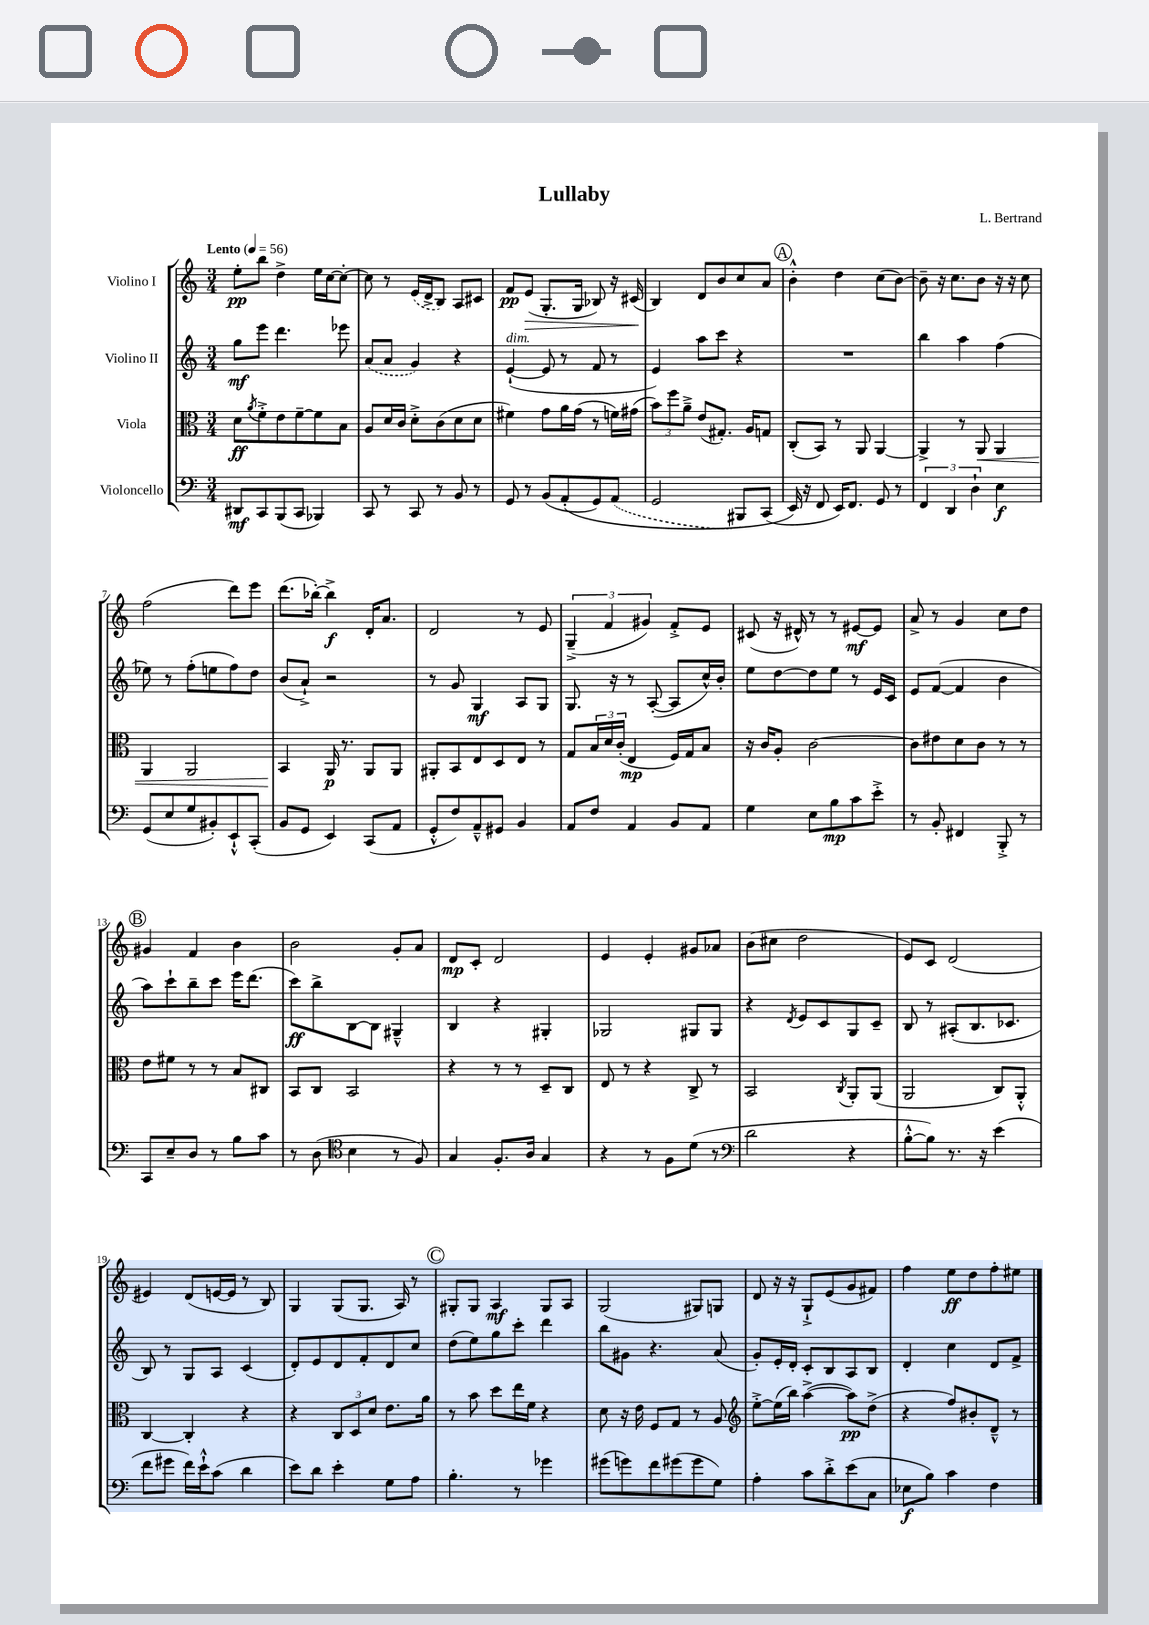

**kern	**kern	**kern	**kern
*staff4	*staff3	*staff2	*staff1
*clefF4	*clefC3	*clefG2	*clefG2
*k[]	*k[]	*k[]	*k[]
*M3/4	*M3/4	*M3/4	*M3/4
*MM56	*MM56	*MM56	*MM56
8DD#	8d	8gg	8ee'
.	8qa	.	.
8CC	8f'^	8eee	8bb
(8BBB	8e	4.ddd	4dd^
8CC	[8f~	.	.
4BBB-)	8f]	.	16ee
.	.	.	[16cc
.	8B	8eee-	8cc'_
=	=	=	=
8CC	8A	(8a	8cc]
8r	16d	8a	8r
.	16c	.	.
8CC	8d'^	4g)	(16e
.	.	.	16d^
8r	(8c	.	8B)
8BB	8d	4r	8A
8r	8d	.	8c#
=	=	=	=
8GG	4f#)	([4e`	8f
8r	.	.	(8e
(8BB	8g	8e]	8.G'
&(8AA'	16a	8r	.
.	(16g	.	16G
8GG)	8r	8f	8B-)
(8AA	16f)	8r	16r
.	(16g#	.	(16c#
=	=	=	=
2GG	12b)	4e)	4B)
.	12ff	.	.
.	12a~^	.	.
.	(8e	8aa	8d
.	8.G#')	8ccc	8b
8BBB#)	.	4r	8cc
.	16A	.	.
(8CC	8G	.	8a
=	=	=	=
16EE&)	(8C'	2.r	4b'^^
16r	.	.	.
8FF	8BB)	.	.
16EE)	8r	.	4dd
8.FF	.	.	.
.	8AA	.	.
8GG	[4AA	.	(8cc
8r	.	.	[8b)
=	=	=	=
6FF	4AA^]	4bb	8b~]
.	.	.	16r
6DD	.	.	.
.	.	.	8.cc
.	8r	4aa	.
6D`	.	.	.
.	8AA	.	8b
4E	4AA	(4ff	16r
.	.	.	16r
.	.	.	8cc
=	=	=	=
(8GG	4AA	8ee-)	(2ff
8E	.	8r	.
8G	2AA	(8ff'	.
8BB#')	.	8ee	.
8EE`^^	.	8ff)	8ddd)
(8CC'	.	8dd	8eee
=	=	=	=
8BB	4BB	(8b	(8.ddd
8GG	.	8a`^)	.
.	.	.	[16bb-')
4EE)	16AA	2r	4bb-^]
.	8.r	.	.
(8CC	8AA	.	16d'
.	.	.	8.a
8AA	8AA	.	.
=	=	=	=
8GG'^^	8AA#'	8r	2d
8F)	8BB	8g	.
8AA~^^	8E	4G	.
8GG#	8D	.	.
4BB	8E	8A	8r
.	8r	8G	8e
=	=	=	=
8AA	8G	8.G	(6G~^
8F	24B	.	.
.	24d	.	6f
.	.	16r	.
.	(24c'	.	.
4AA	4E	8r	.
.	.	.	6g#)
.	.	([8A'	.
8BB	16F)	8A]	8f'^
.	16G	.	.
8AA	8B	16cc^^)	8e
.	.	16b'	.
=	=	=	=
4G	16r	8ee	(8c#
.	16c	.	.
.	8A'	[8dd	16r
.	.	.	16d#^^)
8E	[2c	8dd]	8r
8B	.	8ee	8r
8c	.	8r	[8e#
8e'^	.	16e	8e#]
.	.	16c	.
=	=	=	=
8r	8c]	8e	8a^
8BB'	8e#	([8f	8r
4FF#	8d	4f]	4g
.	8c	.	.
8BBB'^	8r	4b	8cc
8r	8r	.	8dd
=	=	=	=
8CC	8e	8aa)	4g#
8E~	8f#	8ccc`	.
8D	8r	8bb~	4f
8r	8r	8ccc	.
8B	8B	16eee	4b
.	.	(8.ddd	.
8c	8C#	.	.
=	=	=	=
8r	8BB	8ccc)	2b
(8D	8C	8bb^	.
*clefC4	*	*	*
4B	2BB	[8B	.
.	.	8B]	.
8r	.	4G#~^^	8g'
8F)	.	.	8a
=	=	=	=
4G	4r	4B	8d
.	.	.	8c'
8.F'	8r	4r	2d
.	8r	.	.
16A	.	.	.
4G	8D~	4G#'	.
.	8C	.	.
=	=	=	=
4r	8E	2G-	4e
.	8r	.	.
8r	4r	.	4e'
8F	.	.	.
(8d	8C^	8G#	8g#
8r	8r	8G#	8a-
=	=	=	=
*clefF4	*	*	*
2d	2BB	4r	(8b
.	.	.	8cc#
.	.	8qd	.
.	.	8e	2dd
.	.	8c	.
.	8qC	.	.
4r	8AA'	8G	.
.	(8AA	8c~	.
=	=	=	=
[8B'^^	2AA	8B	8e)
8B])	.	8r	8c
8.r	.	(8A#'	(2d
.	.	8.B	.
16r	.	.	.
(4e	8C)	.	.
.	.	8.c-	.
.	8AA'^^	.	.
=	=	=	=
8f	[4C	8B)	4e#)
8g#	.	8r	.
16f)	4C']	8G	(8d
16e`^^	.	.	.
(8c	.	8A	[16e
.	.	.	16e]
4d	4r	(4c	8r
.	.	.	8B)
=	=	=	=
8e)	4r	8d')	4G
8d	.	8e	.
4e'	12C	8d	(8G
.	12D	.	.
.	.	8f'	8.G
.	12d	.	.
8G	8.e	8d	.
.	.	.	16A)
8A	.	8cc	8r
.	16a	.	.
=	=	=	=
4.B'	8r	(8dd	8G#'
.	8b	8ee)	8G#
.	8dd	8gg	4A
8r	16ee	8ccc'	.
.	16f	.	.
4g-	4r	4ddd	8G#
.	.	.	8A
=	=	=	=
(8g#	8d	8bb	(2G
8g)	16r	8g#	.
.	16e	.	.
8f	8F	4.r	.
(8g#	8G	.	.
8g#	8r	.	8G#)
8G)	8A	(8a	8G
=	=	=	=
*	*clefG2	*	*
4A'	[8ee'^	8g')	8d
.	(16ee]	16e'	16r
.	16bb)	16d'	16r
8c	([4aa^	8c'	8G`^
8d'^	.	8B	(8e
(8e	8aa])	8A	8g
8C	(8dd^	8B	8f#)
=	=	=	=
8E-	4r	4d'	4ff
8B)	.	.	.
4c	8ff)	4cc	8ee
.	8b#'	.	8dd
4F	8d~^^	8d	8ff'
.	8r	8f^	8ee#
==	==	==	==
*-	*-	*-	*-
